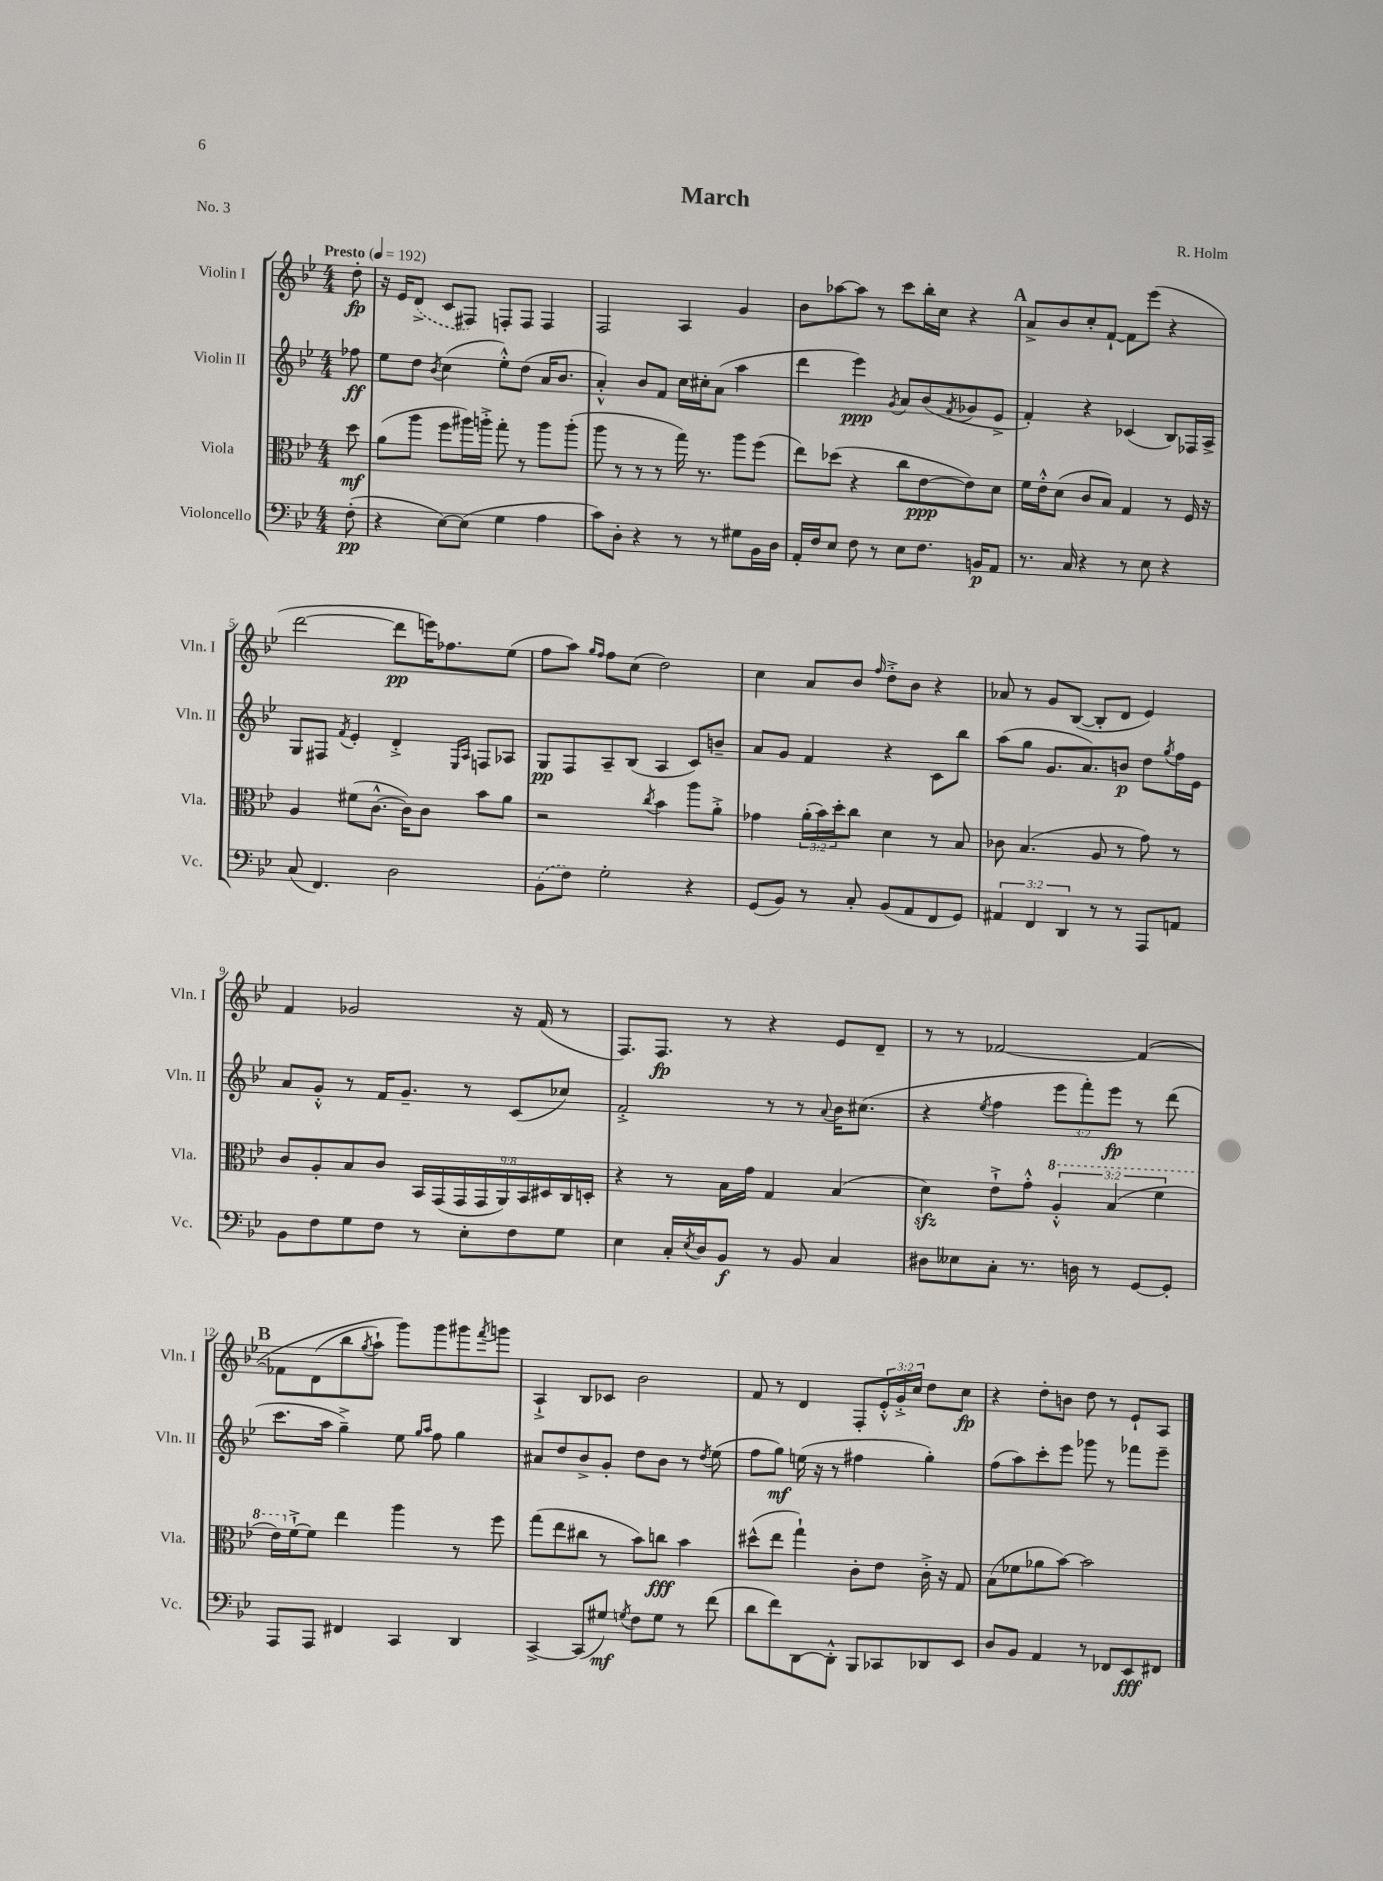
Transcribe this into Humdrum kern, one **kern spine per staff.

**kern	**dynam	**kern	**dynam	**kern	**dynam	**kern	**dynam
*part4	*part4	*part3	*part3	*part2	*part2	*part1	*part1
*staff4	*staff4	*staff3	*staff3	*staff2	*staff2	*staff1	*staff1
*I"Violoncello	*	*I"Viola	*	*I"Violin II	*	*I"Violin I	*
*I'Vc.	*	*I'Vla.	*	*I'Vln. II	*	*I'Vln. I	*
*clefF4	*	*clefC3	*	*clefG2	*	*clefG2	*
*k[b-e-]	*	*k[b-e-]	*	*k[b-e-]	*	*k[b-e-]	*
*M4/4	*	*M4/4	*	*M4/4	*	*M4/4	*
*MM192	*	*MM192	*	*MM192	*	*MM192	*
=	=	=	=	=	=	=	=
!	!	!	!	!	!	!LO:TX:a:B:t=Presto	!
(8F'\	pp	8dd\	mf	8ff-X\	ff	8dd'\	fp
=1	=1	=1	=1	=1	=1	=1	=1
4r	.	(8a\L	.	8ee-\L	.	16r	.
.	.	.	.	.	.	16e-/KL	.
.	.	8aa\J	.	8dd\J	.	(8d^/J	.
.	.	.	.	8qb-/	.	.	.
[8E-\L)	.	8ff\L	.	(4cc\	.	8c/L	.
(8E-\J]	.	16aa#X\L)	.	.	.	8F#X/J)	.
.	.	16aan'^\JJ	.	.	.	.	.
4G\	.	8gg'\	.	8ee-'^^\L)	.	8Fn'/L	.
.	.	8r	.	(8dd\J	.	8F/J	.
4A\	.	8aa\L	.	16a/KL	.	4F/	.
.	.	.	.	8.b-/J	.	.	.
.	.	(8aa'\J	.	.	.	.	.
=2	=2	=2	=2	=2	=2	=2	=2
8c\L)	.	8aa\	.	4a'^^/)	.	2F/	.
8D'\J	.	8r	.	.	.	.	.
4r	.	8r	.	8b-/L	.	.	.
.	.	8r	.	8f/J	.	.	.
8r	.	16gg\)	.	16cc\LL	.	4A/	.
.	.	8.r	.	16cc#X'\J	.	.	.
8r	.	.	.	(8a\J	.	.	.
8G#X\L	.	8aa\L	.	4aa\	.	4g/	.
16BB-\L	.	(8ff\J	.	.	.	.	.
16D\JJ	.	.	.	.	.	.	.
=3	=3	=3	=3	=3	=3	=3	=3
16AA'/LL	.	8ee-\L)	.	4ddd\	.	8b-\L	.
16F/J	.	.	.	.	.	.	.
8E-/J	.	(8dd-X\J	.	.	.	[8aa-X\	.
8F\	.	4r	.	4eee-\)	ppp	8aa-\J]	.
8r	.	.	.	.	.	8r	.
.	.	.	.	8qg/	.	.	.
8E-\L	.	8cc\L	.	8a/L	.	8ccc\L	.
8.F\J	.	[8e-\	ppp	(8b-/	.	16bb-'\L	.
.	.	.	.	.	.	16cc\JJ	.
.	.	.	.	8qf/	.	.	.
.	.	8e-\])	.	8g-X/	.	4r	.
16BBn/KL	p	.	.	.	.	.	.
8AA/J	.	8d\J	.	8e-^/J	.	.	.
!!LO:REH:place=s1:t=A
=4	=4	=4	=4	=4	=4	=4	=4
8.r	.	16f\LL	.	4f'/)	.	8a^/L	.
.	.	16e-'^^\J	.	.	.	.	.
.	.	(8d\J	.	.	.	8b-/	.
16C/	.	.	.	.	.	.	.
4r	.	8c/L	.	4r	.	8cc'/	.
.	.	8B-/J)	.	.	.	[8f`/J	.
8r	.	4G/	.	(4c-X/	.	8f\L]	.
8E-\	.	.	.	.	.	(8eee-\J	.
4r	.	8r	.	8B-/L)	.	4r	.
.	.	16F/	.	16F-X/L	.	.	.
.	.	16r	.	16A^/JJ	.	.	.
!!LO:LB:g=z
=5	=5	=5	=5	=5	=5	=5	=5
(8C/	.	4A/	.	8G/L	.	[2ddd\	.
4.FF/)	.	.	.	8F#X/J	.	.	.
.	.	.	.	8qf/	.	.	.
.	.	(8f#X\L	.	4e-'/	.	.	.
.	.	[8.c^^\J	.	.	.	.	.
2D\	.	.	.	4d'^/	.	8ddd\L]	pp
.	.	16c\KL])	.	.	.	.	.
.	.	8c\J	.	.	.	16eeen\K)	.
.	.	.	.	.	.	8.ff-X\	.
.	.	.	.	16qqE-/LL	.	.	.
.	.	.	.	16qqA/JJ	.	.	.
.	.	8b-\L	.	8Fn/L	.	.	.
.	.	8a\J	.	8A-X/J	.	(8ee-\J	.
=6	=6	=6	=6	=6	=6	=6	=6
(8BB-\L	.	2r	.	8G/L	pp	8ff\L	.
8F\J)	.	.	.	8F/	.	8aa\J)	.
.	.	.	.	.	.	16qqgg/LL	.
.	.	.	.	.	.	16qqff/JJ	.
2G'\	.	.	.	8A~/	.	8ff\L	.
.	.	.	.	(8B-/J	.	(8cc\J	.
.	.	8qcc/	.	.	.	.	.
.	.	4b-\	.	4A/	.	2dd\)	.
4r	.	8aa\L	.	8c/L)	.	.	.
.	.	8a'^\J	.	8bn~/J	.	.	.
=7	=7	=7	=7	=7	=7	=7	=7
(8GG/L	.	4g-X\	.	8a/L	.	4cc\	.
8BB-/J)	.	.	.	8g/J	.	.	.
8r	.	(24a'\LL	.	4f/	.	8a/L	.
.	.	24b-\)	.	.	.	.	.
.	.	24dd'\J	.	.	.	.	.
8C'/	.	8cc\J	.	.	.	8b-/J	.
.	.	.	.	.	.	16qqff/	.
(8BB-/L	.	4d\	.	4r	.	8dd'^\L	.
8AA/	.	.	.	.	.	8b-\J	.
8FF/	.	8r	.	8c\L	.	4r	.
8GG/J)	.	8B-/	.	8bb-\J	.	.	.
=8	=8	=8	=8	=8	=8	=8	=8
6AA#X/	.	8c-X\	.	(8aa\L	.	8a-X/	.
.	.	(4.B-/	.	8gg\J	.	8r	.
6FF/	.	.	.	.	.	.	.
.	.	.	.	8.g/L	.	8g/L	.
6DD/	.	.	.	.	.	.	.
.	.	.	.	.	.	([8B-/J	.
.	.	.	.	8.a/)	.	.	.
8r	.	8A/	.	.	.	8B-'/L]	.
8r	.	8r	.	8bn/J	p	8d/J	.
8AAA/L	.	8g\)	.	8dd\L	.	4e-/)	.
.	.	.	.	8qgg/	.	.	.
8AAn/J	.	8r	.	16ff\L	.	.	.
.	.	.	.	16e-\JJ	.	.	.
!!LO:LB:g=z
=9	=9	=9	=9	=9	=9	=9	=9
8BB-\L	.	8c/L	.	8a/L	.	4f/	.
8F\	.	8A'/	.	8g'^^/J	.	.	.
8G\	.	8B-/	.	8r	.	2g-X/	.
8F\J	.	8c/J	.	16f/KL	.	.	.
.	.	.	.	8.g~/J	.	.	.
8r	.	18BB-/LL	.	.	.	.	.
.	.	(18GG/	.	.	.	.	.
.	.	18GG/	.	.	.	.	.
8E-'\L	.	.	.	8r	.	.	.
.	.	18GG/	.	.	.	.	.
.	.	18AA/)	.	.	.	.	.
8F\	.	.	.	(8c/L	.	16r	.
.	.	18BB-/	.	.	.	.	.
.	.	.	.	.	.	(16f/	.
.	.	18D#X/	.	.	.	.	.
8G\J	.	.	.	8cc-X/J)	.	8r	.
.	.	18C/	.	.	.	.	.
.	.	18Dn'/JJ	.	.	.	.	.
=10	=10	=10	=10	=10	=10	=10	=10
4E-\	.	4r	.	2f'^/	.	8.F/L)	.
.	.	.	.	.	.	8.F/J	fp
16C'/LL	.	8r	.	.	.	.	.
8qE-/	.	.	.	.	.	.	.
16D/J	.	.	.	.	.	.	.
8BB-/J	f	16B-\LL	.	.	.	8r	.
.	.	16g\JJ	.	.	.	.	.
8r	.	4G/	.	8r	.	4r	.
8BB-/	.	.	.	8r	.	.	.
.	.	.	.	8qqa/	.	.	.
4C/	.	(4B-/	.	16b-\KL	.	8e-/L	.
.	.	.	.	(8.cc#X\J	.	.	.
.	.	.	.	.	.	8d~/J	.
=11	=11	=11	=11	=11	=11	=11	=11
8D#X\L	.	4dzz\)	.	4r	.	8r	.
8E--X\	.	.	.	.	.	8r	.
.	.	.	.	8qee-/	.	.	.
8C'\J	.	8e-`^\L	.	4ff\	.	[2f-X/	.
8.r	.	8g'^^\J	.	.	.	.	.
*	*	*8va	*	*	*	*	*
.	.	6a'^^/	.	12eee-\L	.	.	.
16Dn\	.	.	.	.	.	.	.
.	.	.	.	12fff'\)	.	.	.
8r	.	.	.	.	.	.	.
.	.	(6b-/	.	12eee-\J	fp	.	.
[8GG/L	.	.	.	8r	.	(4f-/_	.
.	.	6ff\	.	.	.	.	.
8GG'/J]	.	.	.	(8ddd\	.	.	.
!!LO:LB:g=z
!!LO:REH:place=s1:t=B
=12	=12	=12	=12	=12	=12	=12	=12
8AAA/L	.	16ee-\LL)	.	8.ccc\L	.	8f-X\L]	.
*	*	*X8va	*	*	*	*	*
.	.	[16f`^\J	.	.	.	.	.
8AAA/J	.	8f\J]	.	.	.	(8d\	.
.	.	.	.	16aa\Jk	.	.	.
4FF#X/	.	4ee-\	.	4gg~^\)	.	8bb-\	.
.	.	.	.	.	.	8qgg/	.
.	.	.	.	.	.	8aa`\J)	.
4CC/	.	4aa\	.	8ee-\	.	8ggg\L)	.
.	.	.	.	16qqgg/LL	.	.	.
.	.	.	.	16qqaa/JJ	.	.	.
.	.	.	.	8ff\	.	8ggg\	.
4DD/	.	8r	.	4gg\	.	8ggg#X\	.
.	.	.	.	.	.	8qfff/	.
.	.	8ff\	.	.	.	8gggn\J	.
=13	=13	=13	=13	=13	=13	=13	=13
[4CC^/	.	(8gg\L	.	8a#X/L	.	4A`^/	.
.	.	8ee-\	.	8dd/	.	.	.
(8CC/L]	.	8cc#X\J	.	8b-^/	.	8B-/L	.
8G#X/J)	mf	8r	.	8g'/J	.	8c-X/J	.
8qGn/	.	.	.	.	.	.	.
8F\L	.	8b-\L)	.	8dd\L	.	2b-\	.
8G\J	.	8ccn\J	fff	8b-\J	.	.	.
8r	.	4b-\	.	8r	.	.	.
.	.	.	.	8qdd/	.	.	.
(8f\	.	.	.	(8ee-\	.	.	.
=14	=14	=14	=14	=14	=14	=14	=14
8d\L	.	(8dd#X^^\L	.	8ff\L	.	8f/	.
8f\)	.	8ee-\J	.	8gg\J)	mf	8r	.
[8DD\	.	4gg`\)	.	(16een\	.	4d/	.
.	.	.	.	16r	.	.	.
8DD'^^\J]	.	.	.	8r	.	.	.
8BBB-/L	.	8c'\L	.	4ff#X\	.	8F'/L	.
8CC-X/	.	8e-\J	.	.	.	24e-'^^/L	.
.	.	.	.	.	.	24g'^/	.
.	.	.	.	.	.	24cc/JJ	.
8DD-X/	.	16c'^\	.	4gg'\)	.	8dd\L	.
.	.	16r	.	.	.	.	.
8EE-/J	.	8G/	.	.	.	8cc\J	fp
=15	=15	=15	=15	=15	=15	=15	=15
8D/L	.	(8B-\L	.	(8ff\L	.	4r	.
8BB-/J	.	8f-X\	.	8aa\)	.	.	.
4AA/	.	8a-X\	.	8ccc'\	.	8dd'\L	.
.	.	[8b-\J)	.	8eee-\J	.	8bn\J	.
8r	.	2b-\]	.	8ggg-X\	.	8dd\	.
8FF-X/L	.	.	.	8r	.	8r	.
8EE-/	fff	.	.	8fff-X\L	.	8e-`/L	.
8FF#X/J	.	.	.	8eee-~\J	.	8A/J	.
==	==	==	==	==	==	==	==
*-	*-	*-	*-	*-	*-	*-	*-
